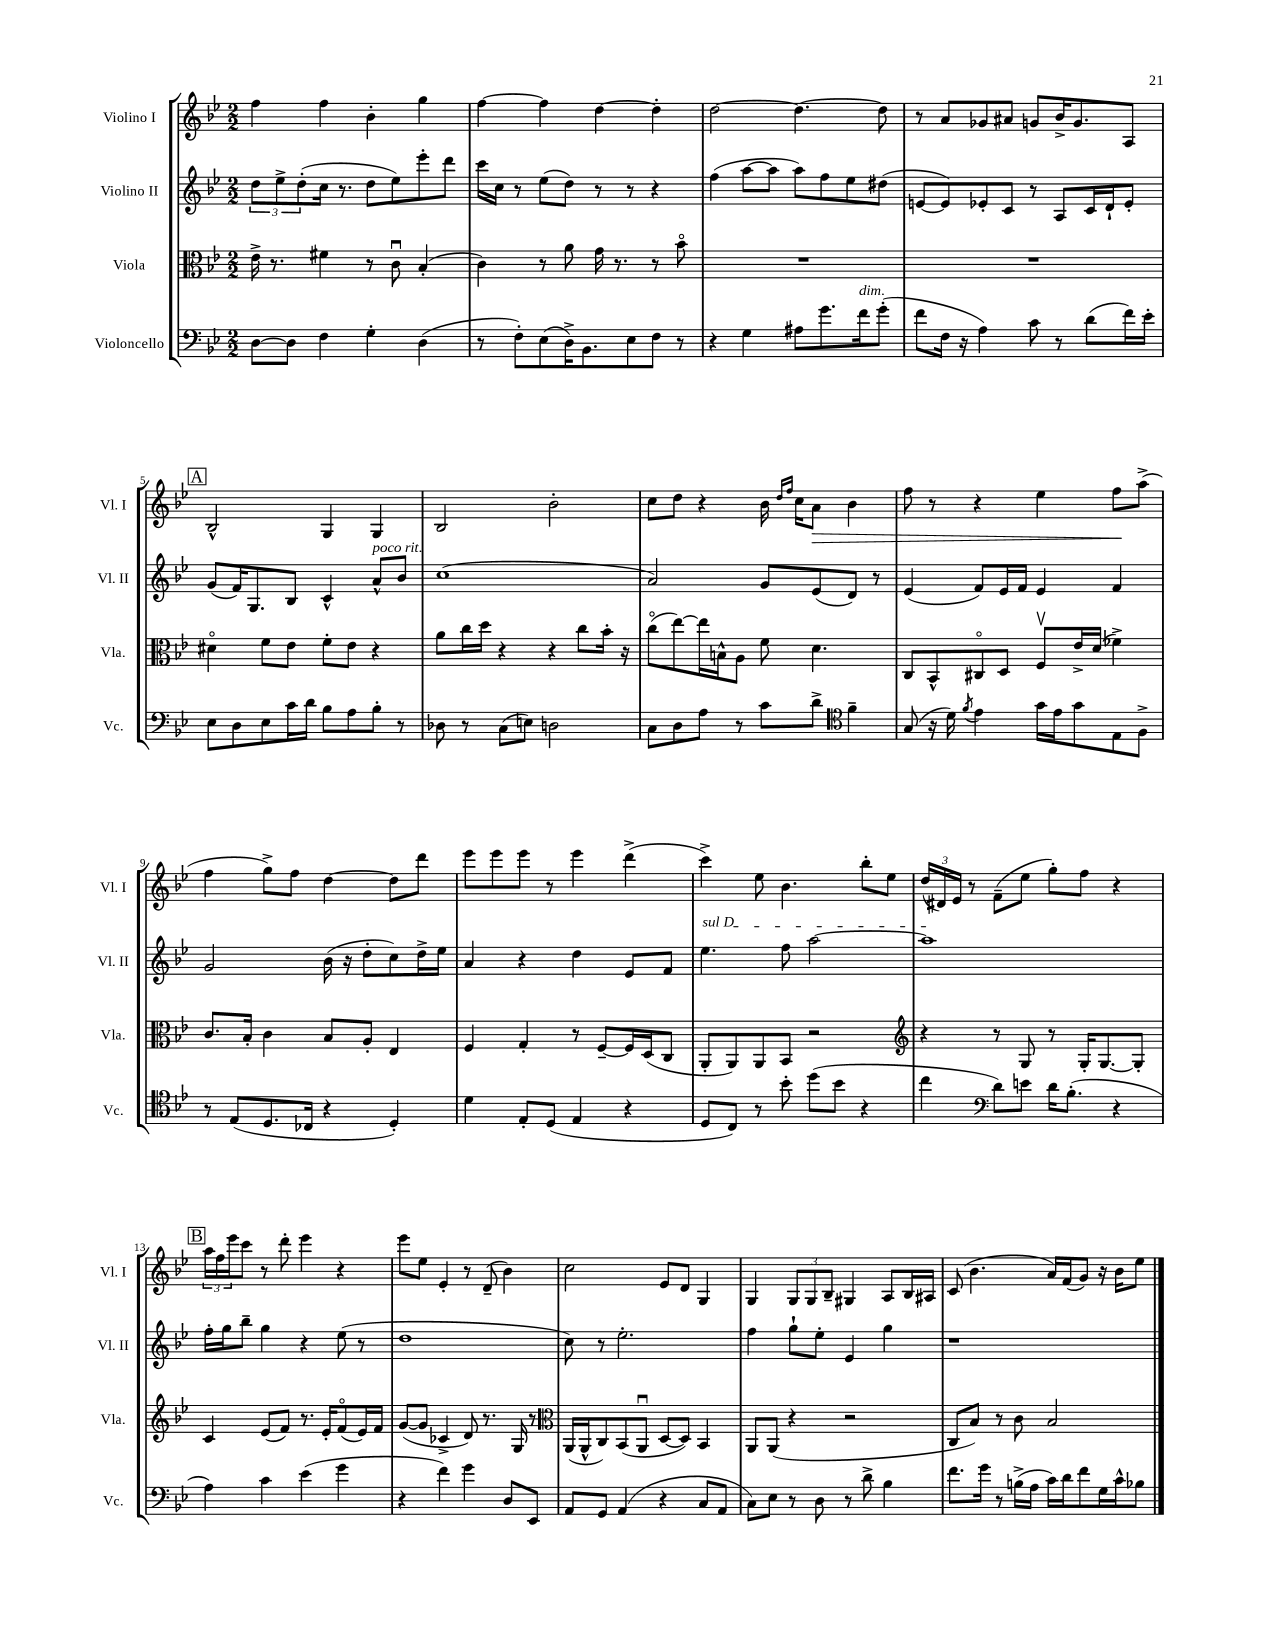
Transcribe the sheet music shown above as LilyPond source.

<<
\new StaffGroup <<
\new Staff = "s0" \with { instrumentName = "Violino I" shortInstrumentName = "Vl. I" } {
    \clef treble \key bes \major \numericTimeSignature \time 2/2
    f''4 f''4 bes'4-. g''4 |
    f''4~ f''4 d''4~ d''4-. |
    d''2~ d''4.~ d''8 |
    r8 a'8 ges'8 ais'8 g'8 bes'16-> g'8. a8 |
    \mark \markup { \box "A" } bes2-^ g4 g4 |
    bes2 bes'2-. |
    c''8 d''8 r4 bes'16 \grace { d''16 f''16 } c''16 a'8\> bes'4 |
    f''8 r8 r4 ees''4 f''8\! a''8->( |
    f''4 g''8->) f''8 d''4~ d''8 d'''8 |
    ees'''8 ees'''8 ees'''8 r8 ees'''4 d'''4->( |
    c'''4->) ees''8 bes'4. bes''8-. ees''8 |
    \tuplet 3/2 { d''16( dis'16) ees'16 } r8 f'8--( ees''8 g''8-.) f''8 r4 |
    \mark \markup { \box "B" } \tuplet 3/2 { a''16 f''16 ees'''16 } c'''8 r8 d'''8-. ees'''4 r4 |
    ees'''8 ees''8 ees'4-. r8 d'8--( bes'4) |
    c''2 ees'8 d'8 g4 |
    g4 \tuplet 3/2 { g8 g8 bes8-- } gis4 a8 bes16 ais16 |
    c'8( bes'4. a'16) f'16( g'8) r16 bes'16 ees''8 \bar "|." |
}
\new Staff = "s1" \with { instrumentName = "Violino II" shortInstrumentName = "Vl. II" } {
    \clef treble \key bes \major \numericTimeSignature \time 2/2
    \tuplet 3/2 { d''8 ees''8-> d''8-.( } c''16 r8. d''8 ees''8) ees'''8-. d'''8 |
    c'''16 c''16 r8 ees''8( d''8) r8 r8 r4 |
    f''4( a''8~ a''8 a''8) f''8 ees''8 dis''8( |
    e'8~ e'8) ees'8-. c'8 r8 a8 c'16 d'16-! ees'8-. |
    \mark \markup { \box "A" } g'8( f'16) g8. bes8 c'4-^ a'8-^^\markup { \italic "poco rit." } bes'8 |
    c''1( |
    a'2) g'8 ees'8( d'8) r8 |
    ees'4( f'8) ees'16 f'16 ees'4 f'4 |
    g'2 bes'16( r16 d''8-. c''8) d''16-> ees''16 |
    a'4 r4 d''4 ees'8 f'8 |
    \once \override TextSpanner.bound-details.left.text = \markup { \italic "sul D" } ees''4.\startTextSpan f''8 a''2~ |
    a''1\stopTextSpan |
    \mark \markup { \box "B" } f''16-. g''16 bes''8-- g''4 r4 ees''8( r8 |
    d''1 |
    c''8) r8 ees''2.-. |
    f''4 g''8-! ees''8-. ees'4 g''4 |
    r1 \bar "|." |
}
\new Staff = "s2" \with { instrumentName = "Viola" shortInstrumentName = "Vla." } {
    \clef alto \key bes \major \numericTimeSignature \time 2/2
    ees'16-> r8. fis'4 r8 c'8\downbow bes4-.( |
    c'4) r8 a'8 g'16 r8. r8 bes'8\flageolet |
    R1 |
    R1 |
    \mark \markup { \box "A" } dis'4\flageolet f'8 ees'8 f'8-. ees'8 r4 |
    a'8 c''16 d''16 r4 r4 c''8 bes'16-. r16 |
    c''8\flageolet( ees''8~) ees''16 b16-^ a8 f'8 d'4. |
    c8 bes,8-^ cis8\flageolet d8 f8\upbow ees'16-> d'16( fes'4->) |
    c'8. bes16-. c'4 bes8 a8-. ees4 |
    f4 g4-. r8 f8~-- f16 d16( c8 |
    a,8-. a,8) a,8 bes,8 r2 |
    \clef treble r4 r8 g8 r8 g16-. g8.~ g8-. |
    \mark \markup { \box "B" } c'4 ees'8( f'8) r8. ees'16-. f'8\flageolet( ees'16) f'16 |
    g'8~( g'8 ces'4-> d'8) r8. g16 r8 |
    \clef alto a,16( a,16-^ c8) bes,8( a,8\downbow d8~ d8) bes,4 |
    a,8 a,8( r4 r2 |
    c8 bes8) r8 c'8 bes2 \bar "|." |
}
\new Staff = "s3" \with { instrumentName = "Violoncello" shortInstrumentName = "Vc." } {
    \clef bass \key bes \major \numericTimeSignature \time 2/2
    d8~ d8 f4 g4-. d4( |
    r8 f8-.) ees8( d16->) bes,8. ees8 f8 r8 |
    r4 g4 ais8 g'8. f'16^\markup { \italic "dim." } g'8-.( |
    f'8 f16 r16 a4) c'8 r8 d'8( f'16) ees'16-. |
    \mark \markup { \box "A" } ees8 d8 ees8 c'16 d'16 bes8 a8 bes8-. r8 |
    des8 r8 c8( e8) d2 |
    c8 d8 a8 r8 c'8 d'8-> \clef tenor f'4-- |
    g8( r16 d'16) \acciaccatura { f'8 } ees'4 g'16 ees'16 g'8 ees8 f8-> |
    r8 ees8( d8. ces16 r4 d4-.) |
    d'4 ees8-. d8( ees4 r4 |
    d8 c8) r8 bes'8-. d''8( bes'8 r4 |
    c''4 \clef bass d'8) e'8 d'16 bes8.-.( r4 |
    \mark \markup { \box "B" } a4) c'4 ees'4( g'4 |
    r4 f'4) g'4 d8 ees,8 |
    a,8 g,8 a,4( r4 c8 a,8 |
    c8) ees8 r8 d8 r8 d'8-> bes4 |
    f'8. g'16 r8 b16->( a16 c'16) d'16 f'8 g16 c'16-^ bes8 \bar "|." |
}
>>
>>
